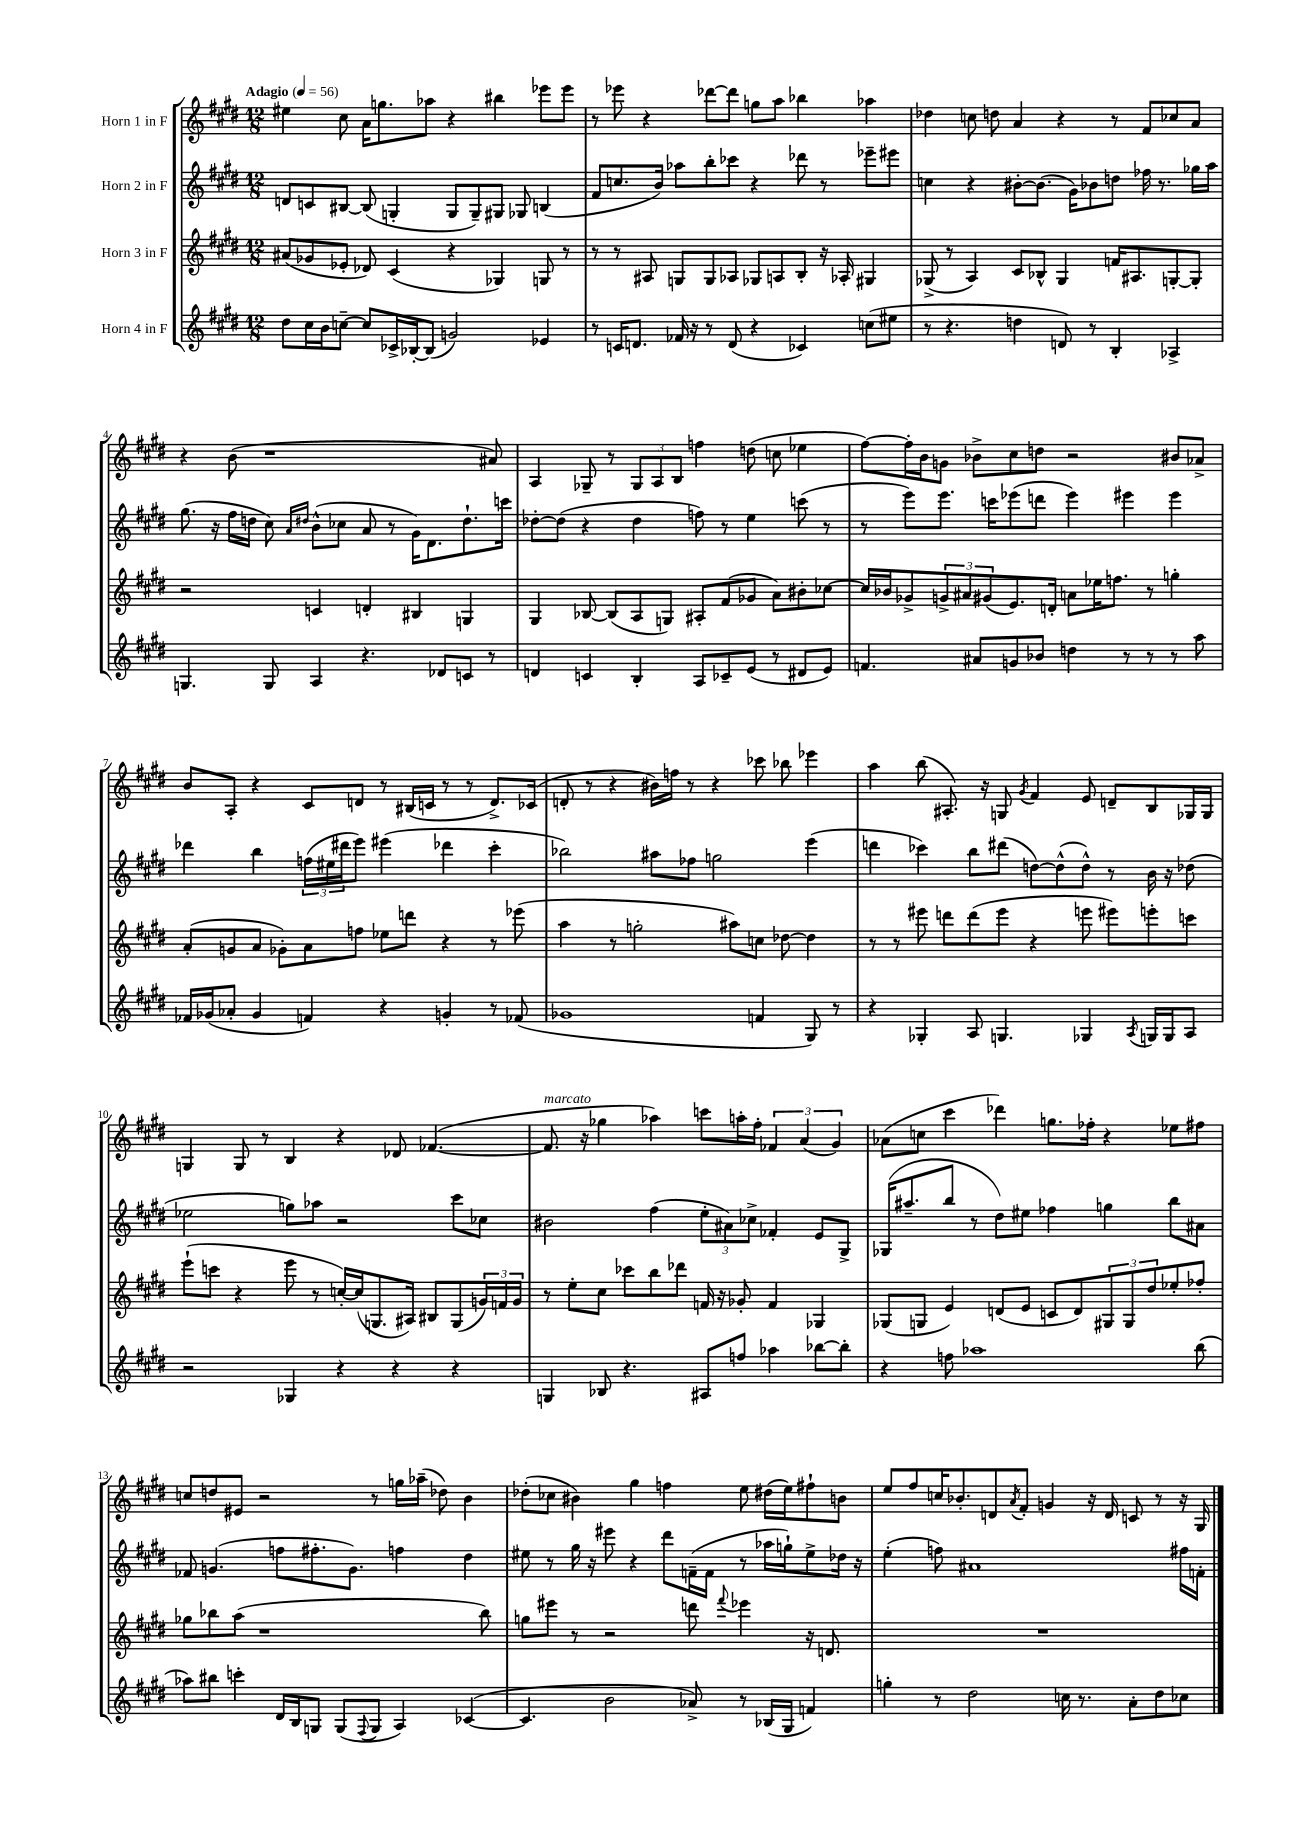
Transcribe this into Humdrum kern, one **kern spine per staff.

**kern	**kern	**kern	**kern
*staff4	*staff3	*staff2	*staff1
*clefG2	*clefG2	*clefG2	*clefG2
*k[f#c#g#d#]	*k[f#c#g#d#]	*k[f#c#g#d#]	*k[f#c#g#d#]
*M12/8	*M12/8	*M12/8	*M12/8
*MM56	*MM56	*MM56	*MM56
8dd#	(8a#	8d	4ee#
16cc#	8g-	8c	.
16b	.	.	.
[8cc~	8e-'	[8B#	8cc#
8cc]	8d-)	(8B#]	16a
.	.	.	8.gg
16c-^	(4c#	4G'	.
[16B-'	.	.	.
(8B-]	.	.	8aa-
2g)	4r	8G	4r
.	.	8G~)	.
.	4G-)	8G#	4bb#
.	.	8G-	.
4e-	8G	(4B	8eee-
.	8r	.	8eee-
=	=	=	=
8r	8r	8f#	8r
16c	8r	8.cc	8eee-
8.d	.	.	.
.	8A#	.	4r
.	.	16b)	.
16f-	8G	8aa-	.
16r	.	.	.
8r	8G	8bb'	[8ddd-
(8d	8A-	8ccc-	8ddd-]
4r	8G-	4r	8gg
.	8A	.	8aa
4c-)	8B'	8ddd-	4bb-
.	16r	8r	.
.	16A-'	.	.
(8cc	4G#	8eee-~	4aa-
8ee#	.	8eee#	.
=	=	=	=
8r	(8G-^	4cc	4dd-
4.r	8r	.	.
.	4A)	4r	8cc
.	.	.	8dd
4dd	8c#	[8b#'	4a
.	8B-^^	(8.b#]	.
8d)	4G-	.	4r
.	.	16g#)	.
8r	.	8b-	.
4B'	16f	8dd	8r
.	8.A#	.	.
.	.	16ff-	8f#
.	.	8.r	.
4A-^	[8G'	.	8cc-
.	8G']	16gg-	8a
.	.	16aa	.
=	=	=	=
4.G	2r	(8.gg#	4r
.	.	16r	.
.	.	16ff#	(8b
.	.	16dd	.
8G	.	8cc#)	1r
.	.	16qqa	.
.	.	16qqdd#	.
4A	4c	(8b^^	.
.	.	8cc-	.
4.r	4d'	8a	.
.	.	8r	.
.	4B#	16g#)	.
.	.	8.d#	.
8d-	.	.	.
8c	4G	8.dd#`	.
8r	.	.	8a#)
.	.	16ccc	.
=	=	=	=
4d	4G#	[8dd-'	4A
.	.	(8dd-]	.
4c	[8B-	4r	8G-~
.	(8B-]	.	8r
4B'	8A	4dd-	12G-
.	.	.	12A
.	8G)	.	.
.	.	.	12B
8A	8A#'	8ff)	4ff
8c-~	(8f#	8r	.
(8e	8g-	4ee	(8dd
8r	8a)	.	8cc
8d#	8b#'	(8ccc	4ee-
8e)	[8cc-	8r	.
=	=	=	=
4.f	16cc-]	8r	[8ff#)
.	16b-	.	.
.	8g-^	8eee)	16ff#']
.	.	.	16b
.	12g^	8.eee	8g
.	12a#	.	.
8a#	.	.	8b-^
.	(12g#	.	.
.	.	16ccc	.
8g	8.e)	(8eee-	8cc#
8b-	.	8ddd	8dd
.	16d'	.	.
4dd	8a	4eee-)	2r
.	16ee-	.	.
.	8.ff	.	.
8r	.	4eee#	.
8r	8r	.	.
8r	4gg'	4eee#	8b#
8aa	.	.	8a-^
=	=	=	=
16f-	(8a'	4ddd-	8b
(16g-	.	.	.
8a-'	8g	.	8A'
4g-	8a	4bb	4r
.	8g-')	.	.
4f)	8a	(24ff	8c#
.	.	24ee#	.
.	.	24ddd#	.
.	8ff	8eee)	8d
4r	8ee-	(4eee#	8r
.	8ddd	.	(16B#
.	.	.	16c
4g'	4r	4ddd-	8r
.	.	.	8r
8r	8r	4ccc#'	8.d^)
(8f-	(8eee-	.	.
.	.	.	(16c-
=	=	=	=
1g-	4aa	2bb-)	8d'
.	.	.	8r
.	8r	.	4r
.	2gg'	.	.
.	.	8aa#	16b#)
.	.	.	16ff
.	.	8ff-	8r
.	.	2gg	4r
.	8aa#)	.	.
4f	8cc	.	8ccc-
.	[8dd-	.	8bb-
8G#)	4dd-]	(4eee	4eee-
8r	.	.	.
=	=	=	=
4r	8r	4ddd	4aa
.	8r	.	.
4G-'	8eee#	4ccc-)	(8bb
.	8ddd	.	8.A#')
8A	(8ddd	8bb	.
.	.	.	16r
4.G	8eee#	(8ddd#	8G
.	.	.	8qg#
.	4r	[8dd)	4f#
.	.	(8dd^^]	.
4G-	8eee	8dd^^)	8e
.	8eee#)	8r	8d~
8qA	.	.	.
16G	8eee'	16b	8B
16G	.	16r	.
8A	8ccc	(8dd-	16G-
.	.	.	16G-
=	=	=	=
2r	(8eee`	2ee-	4G
.	8ccc	.	.
.	4r	.	8G
.	.	.	8r
4G-	8eee	8gg)	4B
.	8r	8aa-	.
4r	[16cc')	2r	4r
.	(16cc]	.	.
.	8.G	.	.
4r	.	.	8d-
.	16A#)	.	.
.	8B#	.	([4.f-
4r	(8G	8ccc#	.
.	24g)	8cc-	.
.	24f	.	.
.	24g	.	.
=	=	=	=
4G	8r	2b#	8.f-]
.	8ee'	.	.
.	.	.	16r
8B-	8cc#	.	4gg-
4.r	8ccc-	.	.
.	8bb	(4ff#	4aa-)
.	8ddd-	.	.
8A#	16f	12ee'	8ccc
.	16r	.	.
.	.	12a#)	.
8ff	8g-'	.	16aa'
.	.	12cc-^	.
.	.	.	16ff#'
4aa-	4f	4f-'	6f-
.	.	.	(6a
[8bb-	4G-	8e	.
.	.	.	6g#)
8bb-']	.	8G#^	.
=	=	=	=
4r	(8G-	(16G-	(8a-
.	.	8.aa#~	.
.	8G	.	8cc
8ff	4e)	8bb	4ccc#
1aa-	.	8r	.
.	(8d	8dd#)	4ddd-)
.	8e	8ee#	.
.	8c	4ff-	8.gg
.	8d)	.	.
.	.	.	16ff-'
.	12G#	4gg	4r
.	12G#	.	.
.	12dd#	.	.
.	8ee-'	8bb	8ee-
(8bb	8ff-'	8a#	8ff#
=	=	=	=
8aa-)	8gg-	8f-	8cc
8bb#	8bb-	(4.g	8dd
4ccc'	(8aa	.	8e#
.	1r	.	2r
16d#	.	8ff	.
16B	.	.	.
8G	.	8.ff#'	.
(8G	.	.	.
.	.	8.g)	.
8qqF#	.	.	.
8G	.	.	8r
4A)	.	4ff	16gg
.	.	.	(16aa-~
.	.	.	8dd-)
([4c-	.	4dd#	4b
.	8bb-)	.	.
=	=	=	=
4.c-]	8gg	8ee#	(8dd-'
.	8eee#	8r	8cc-
.	8r	16gg#	4b#)
.	.	16r	.
2b	2r	8eee#	.
.	.	4r	4gg#
.	.	8ddd#	4ff
8a-^)	8ddd	(16f~	.
.	.	16f	.
.	8qqfff#	.	.
8r	4eee-	8r	8ee
(16B-	.	16aa-	(16dd#
16G#	.	16gg`)	16ee)
4f)	16r	8ee#^	8ff#`
.	8.d	.	.
.	.	16dd-	8b
.	.	16r	.
=	=	=	=
4gg'	1.r	(4ee'	8ee
.	.	.	8ff#
8r	.	8ff)	16cc
.	.	.	8.b-'
2dd#	.	1a#	.
.	.	.	8d
.	.	.	8qa
.	.	.	8f#'
.	.	.	4g
16cc	.	.	.
8.r	.	.	.
.	.	.	16r
.	.	.	16d
8a'	.	.	8c
8dd#	.	.	8r
8cc-	.	16ff#	16r
.	.	16f'	16G#
==	==	==	==
*-	*-	*-	*-
